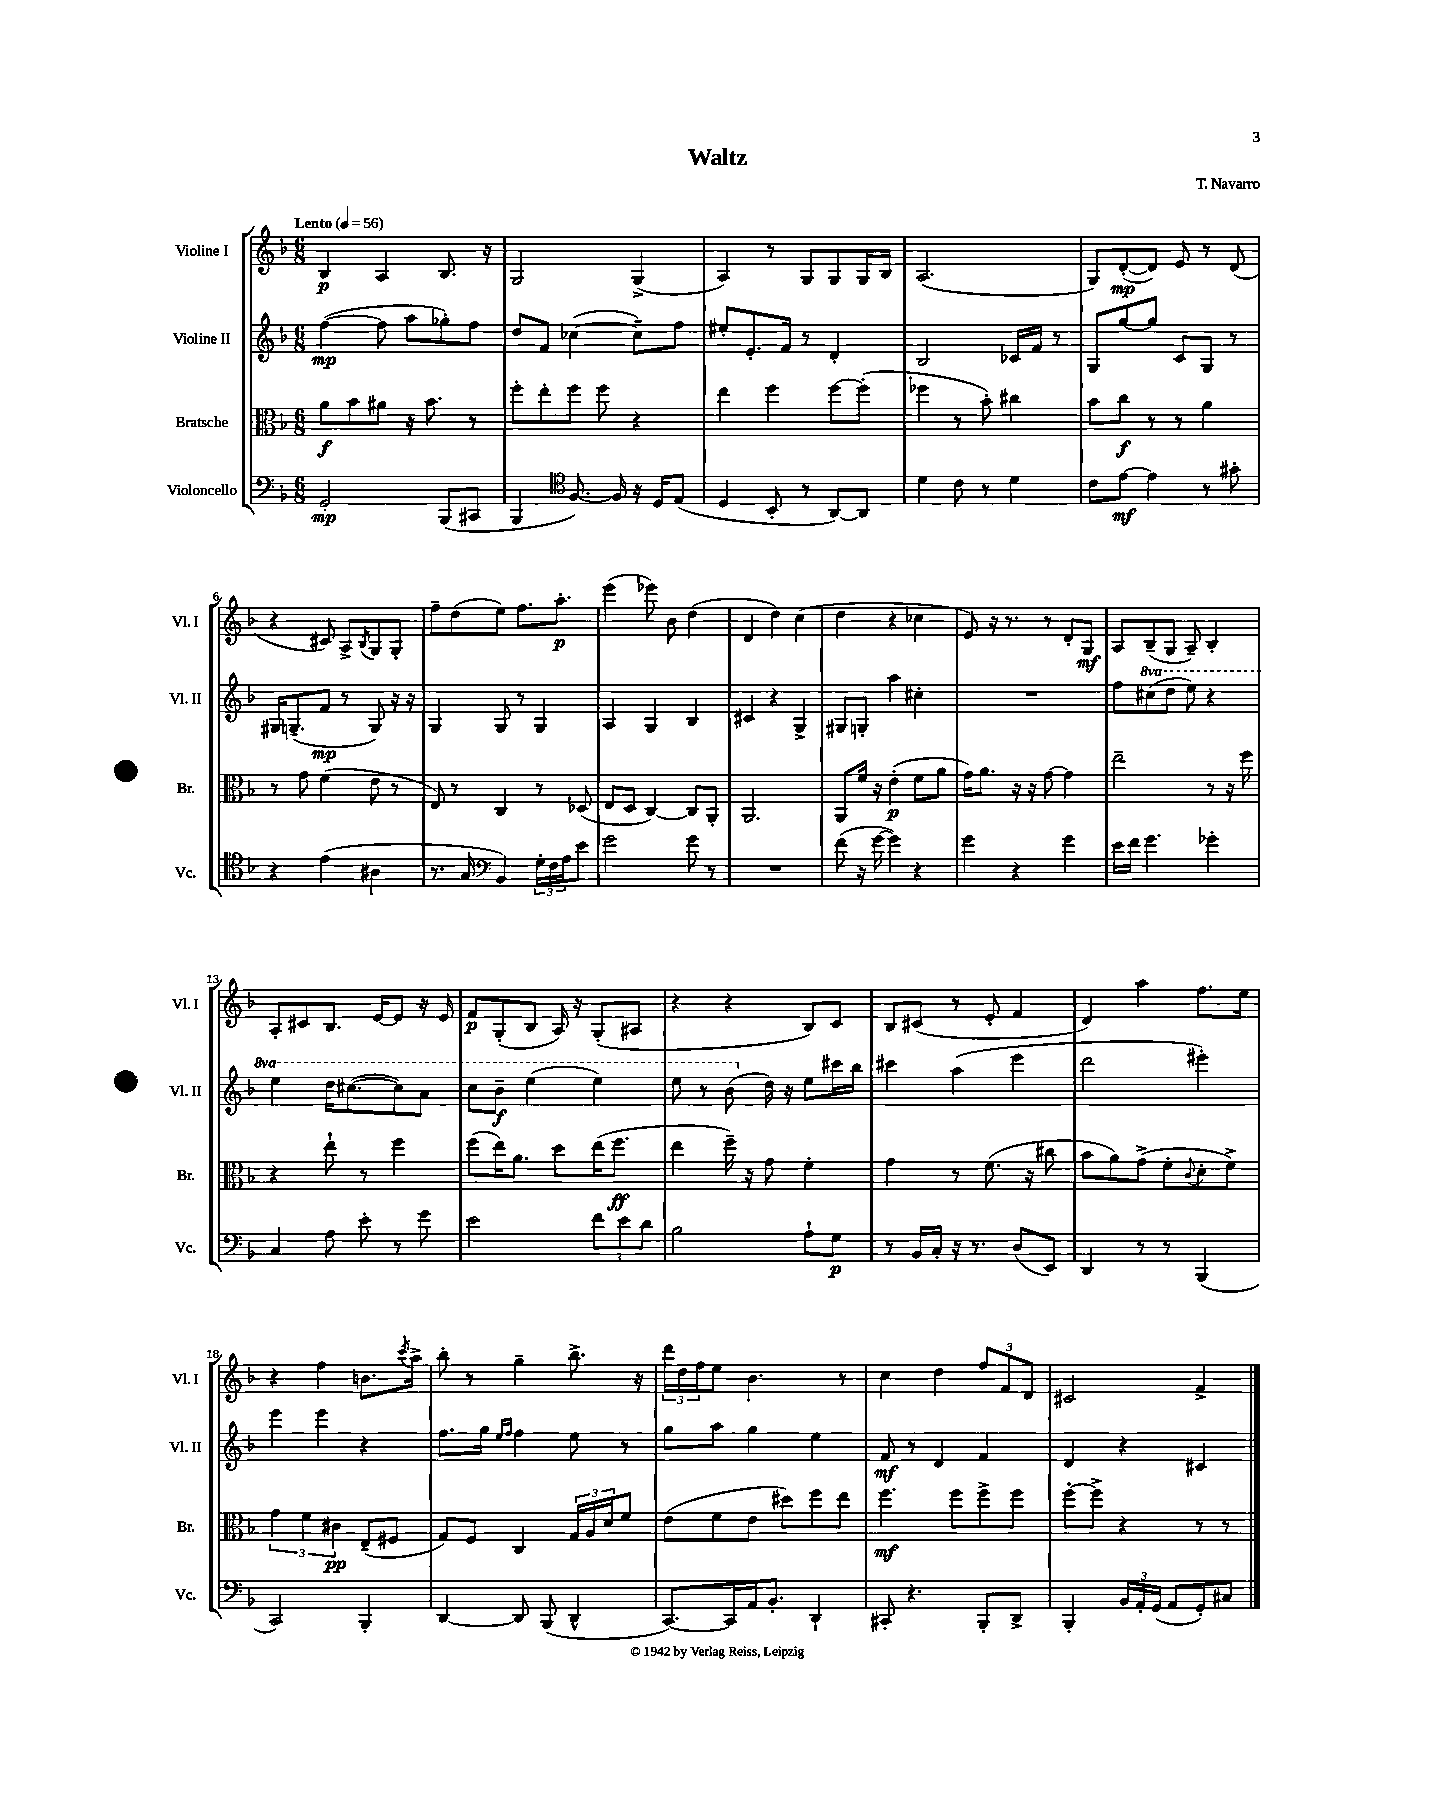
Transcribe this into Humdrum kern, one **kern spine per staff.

**kern	**dynam	**kern	**dynam	**kern	**dynam	**kern	**dynam
*part4	*part4	*part3	*part3	*part2	*part2	*part1	*part1
*staff4	*staff4	*staff3	*staff3	*staff2	*staff2	*staff1	*staff1
*I"Violoncello	*	*I"Bratsche	*	*I"Violine II	*	*I"Violine I	*
*I'Vc.	*	*I'Br.	*	*I'Vl. II	*	*I'Vl. I	*
*clefF4	*	*clefC3	*	*clefG2	*	*clefG2	*
*k[b-]	*	*k[b-]	*	*k[b-]	*	*k[b-]	*
*M6/8	*	*M6/8	*	*M6/8	*	*M6/8	*
*MM56	*	*MM56	*	*MM56	*	*MM56	*
=1	=1	=1	=1	=1	=1	=1	=1
!	!	!	!	!	!	!LO:TX:a:B:t=Lento	!
2GG'/	mp	8a\L	f	([4ff\	mp	4B-/	p
.	.	8b-\	.	.	.	.	.
.	.	8a#X\J	.	8ff\]	.	4A/	.
.	.	16r	.	8aa\L	.	.	.
.	.	8.b-\	.	.	.	.	.
(8BBB-/L	.	.	.	8gg-X'\)	.	8.B-/	.
8CC#X/J	.	8r	.	8ff\J	.	.	.
.	.	.	.	.	.	16r	.
=2	=2	=2	=2	=2	=2	=2	=2
4BBB-/	.	8ff'\L	.	8dd/L	.	2G/	.
.	.	8ee'\	.	8f/J	.	.	.
*clefC4	*	*	*	*	*	*	*
[8.F/)	.	8ff\J	.	([4cc-X\	.	.	.
.	.	8ff\	.	.	.	.	.
16F/]	.	.	.	.	.	.	.
16r	.	4r	.	8cc-~\L])	.	(4G^/	.
16D/KL	.	.	.	.	.	.	.
(8E/J	.	.	.	8ff\J	.	.	.
=3	=3	=3	=3	=3	=3	=3	=3
4D/	.	4ee\	.	8ee#X'/L	.	4A/)	.
.	.	.	.	8.e'/	.	.	.
8BB-'/	.	4ff\	.	.	.	8r	.
.	.	.	.	16f/Jk	.	.	.
8r	.	.	.	8r	.	8G/L	.
[8AA/L)	.	[8ff\L	.	4d'/	.	8G/	.
8AA/J]	.	(8ff'\J]	.	.	.	16G/L	.
.	.	.	.	.	.	16B-/JJ	.
=4	=4	=4	=4	=4	=4	=4	=4
4d\	.	4ff-X\	.	2B-/	.	(2.A/	.
8c\	.	8r	.	.	.	.	.
8r	.	8b-'\)	.	.	.	.	.
4d\	.	4cc#X\	.	16c-X/LL	.	.	.
.	.	.	.	16f/JJ	.	.	.
.	.	.	.	8r	.	.	.
=5	=5	=5	=5	=5	=5	=5	=5
8c\L	.	8b-\L	.	8G/L	.	8G/L)	.
[8e\J	mf	8cc\J	f	[8gg/	.	([8d'/	mp
4e\]	.	8r	.	8gg/J]	.	8d/J])	.
.	.	8r	.	8c/L	.	8e/	.
8r	.	4a\	.	8G/J	.	8r	.
8g#X'\	.	.	.	8r	.	(8d/	.
!!LO:LB:g=z
=6	=6	=6	=6	=6	=6	=6	=6
4r	.	8r	.	16G#X/KL	.	4r	.
.	.	.	.	(8.Gn~/	.	.	.
.	.	8g\	.	.	.	.	.
(4e\	.	(4f\	.	8f/J	mp	8c#X/)	.
.	.	.	.	8r	.	8A^/L	.
.	.	.	.	.	.	8qB-/	.
4A#X\	.	8e\	.	8G/)	.	8G/	.
.	.	8r	.	16r	.	8G'/J	.
.	.	.	.	16r	.	.	.
=7	=7	=7	=7	=7	=7	=7	=7
8.r	.	8E/)	.	4G/	.	8ff~\L	.
.	.	8r	.	.	.	(8dd\	.
16G/	.	.	.	.	.	.	.
*clefF4	*	*	*	*	*	*	*
4BB-/)	.	4C/	.	8G/	.	8ee\J)	.
.	.	.	.	8r	.	8.ff\L	.
24G'\LL	.	8r	.	4G/	.	.	.
24F\	.	.	.	.	.	.	.
.	.	.	.	.	.	8.aa'\J	p
24A\J	.	.	.	.	.	.	.
8e\J	.	(8D-X/	.	.	.	.	.
=8	=8	=8	=8	=8	=8	=8	=8
2g\	.	8E/L	.	4A/	.	(4eee\	.
.	.	8D/J	.	.	.	.	.
.	.	[4C/)	.	4G/	.	8eee-X\)	.
.	.	.	.	.	.	8b-\	.
8g\	.	8C/L]	.	4B-/	.	(4dd\	.
8r	.	8AA'/J	.	.	.	.	.
=9	=9	=9	=9	=9	=9	=9	=9
2.r	.	2.AA/	.	4c#X/	.	4d/	.
.	.	.	.	4r	.	4dd\)	.
.	.	.	.	4G^/	.	(4cc\	.
=10	=10	=10	=10	=10	=10	=10	=10
(8f\	.	8AA/L	.	8G#X/L	.	4dd\	.
16r	.	16f/Jk	.	8Gn'/J	.	.	.
[16g\	.	16r	.	.	.	.	.
4g\])	.	(4e'\	p	4aa\	.	4r	.
4r	.	8f\L	.	4cc#X'\	.	4cc-X\	.
.	.	8a\J	.	.	.	.	.
=11	=11	=11	=11	=11	=11	=11	=11
4g\	.	16g\KL)	.	2.r	.	8e/)	.
.	.	8.a\J	.	.	.	.	.
.	.	.	.	.	.	16r	.
.	.	.	.	.	.	8.r	.
4r	.	16r	.	.	.	.	.
.	.	16r	.	.	.	.	.
.	.	[8g\	.	.	.	8r	.
4g\	.	4g\]	.	.	.	8d'/L	.
.	.	.	.	.	.	8G/J	mf
=12	=12	=12	=12	=12	=12	=12	=12
16e\LL	.	2ee~\	.	8ff\L	.	8A/L	.
16f\JJ	.	.	.	.	.	.	.
*	*	*	*	*8va	*	*	*
4.g\	.	.	.	(8ccc#X\	.	(8B-~/	.
.	.	.	.	8ddd\J	.	8G/J	.
.	.	.	.	8eee\)	.	8A~/)	.
4g-X'\	.	8r	.	4r	.	4B-'/	.
.	.	16r	.	.	.	.	.
.	.	16ff\	.	.	.	.	.
!!LO:LB:g=z
=13	=13	=13	=13	=13	=13	=13	=13
4C/	.	4r	.	4eee\	.	8A'/L	.
.	.	.	.	.	.	8c#X/	.
8A\	.	8ee`\	.	16ddd\KL	.	8.B-/J	.
.	.	.	.	([8.ccc#X\	.	.	.
8e'\	.	8r	.	.	.	.	.
.	.	.	.	.	.	[16e/KL	.
8r	.	4ff\	.	8ccc#\])	.	8e/J]	.
8g\	.	.	.	8aa\J	.	16r	.
.	.	.	.	.	.	16e/	.
=14	=14	=14	=14	=14	=14	=14	=14
2e\	.	(8ff\L	.	8ccc\L	.	8f/L	p
.	.	16ee\K)	.	8bb-~\J	f	(8G'/	.
.	.	8.a\J	.	.	.	.	.
.	.	.	.	(4eee\	.	8B-/J	.
.	.	8dd\L	.	.	.	16A/)	.
.	.	.	.	.	.	16r	.
12f\L	.	(16ee\K	.	4eee\)	.	(8G'/L	.
.	.	8.ff\J	ff	.	.	.	.
12e\	.	.	.	.	.	.	.
.	.	.	.	.	.	8A#X/J	.
12d\J	.	.	.	.	.	.	.
=15	=15	=15	=15	=15	=15	=15	=15
2B-\	.	4ee\	.	8eee\	.	4r	.
.	.	.	.	8r	.	.	.
.	.	16ff~\)	.	(8bb-\	.	4r	.
.	.	16r	.	.	.	.	.
*	*	*	*	*X8va	*	*	*
.	.	8g\	.	16dd\)	.	.	.
.	.	.	.	16r	.	.	.
8A`\L	.	4f'\	.	8ee\L	.	8B-/L)	.
8G\J	p	.	.	16ccc#X\L	.	8c/J	.
.	.	.	.	16bb-\JJ	.	.	.
=16	=16	=16	=16	=16	=16	=16	=16
8r	.	4g\	.	4ccc#X\	.	8B-/L	.
16BB-/LL	.	.	.	.	.	(8c#X/J	.
16C'/JJ	.	.	.	.	.	.	.
16r	.	8r	.	(4aa\	.	8r	.
8.r	.	.	.	.	.	.	.
.	.	(8.f\	.	.	.	8e'/	.
(8D/L	.	.	.	4eee\	.	4f/	.
.	.	16r	.	.	.	.	.
8EE/J)	.	8cc#X\	.	.	.	.	.
=17	=17	=17	=17	=17	=17	=17	=17
4DD/	.	8b-\L	.	2ddd\	.	4d/)	.
.	.	8a\)	.	.	.	.	.
8r	.	(8g^\J	.	.	.	4aa\	.
8r	.	8f'\L	.	.	.	.	.
.	.	8qqc/	.	.	.	.	.
(4BBB-/	.	8d'\	.	4eee#X'\)	.	8.ff\L	.
.	.	8f^\J)	.	.	.	.	.
.	.	.	.	.	.	16ee\Jk	.
!!LO:LB:g=z
=18	=18	=18	=18	=18	=18	=18	=18
2CC/)	.	6g\	.	4eee\	.	4r	.
.	.	6f\	.	.	.	.	.
.	.	.	.	4eee\	.	4ff\	.
.	.	6c#X\	pp	.	.	.	.
4BBB-'/	.	(8E~/L	.	4r	.	8.bn\L	.
.	.	8F#X/J	.	.	.	.	.
.	.	.	.	.	.	8qccc/	.
.	.	.	.	.	.	16aa^\Jk	.
=19	=19	=19	=19	=19	=19	=19	=19
[4DD/	.	8G/L)	.	8.ff\L	.	8bb-'\	.
.	.	8F/J	.	.	.	8r	.
.	.	.	.	16gg\Jk	.	.	.
.	.	.	.	16qqee/LL	.	.	.
.	.	.	.	16qqff/JJ	.	.	.
8DD/]	.	4C/	.	4ff\	.	4gg~\	.
(8BBB-/	.	.	.	.	.	.	.
4DD^^/	.	24G/LL	.	8ee\	.	8.bb-^\	.
.	.	24A/	.	.	.	.	.
.	.	24d/J	.	.	.	.	.
.	.	8f/J	.	8r	.	.	.
.	.	.	.	.	.	16r	.
=20	=20	=20	=20	=20	=20	=20	=20
[8.CC/L)	.	(8e\L	.	8gg\L	.	24ddd\LL	.
.	.	.	.	.	.	24dd\	.
.	.	.	.	.	.	24ff\J	.
.	.	8f\	.	8aa\J	.	8ee\J	.
16CC/L]	.	.	.	.	.	.	.
16AA/J	.	8e\J	.	4gg\	.	4.b-\	.
8.BB-'/J	.	.	.	.	.	.	.
.	.	8dd#X\L)	.	.	.	.	.
4DD`/	.	8ff\	.	4ee\	.	.	.
.	.	8ee\J	.	.	.	8r	.
=21	=21	=21	=21	=21	=21	=21	=21
8CC#X'/	.	4.ff\	mf	8f/	mf	4cc\	.
4.r	.	.	.	8r	.	.	.
.	.	.	.	4d/	.	4dd\	.
.	.	8ff\L	.	.	.	.	.
8BBB-'/L	.	8ff^\	.	4f/	.	12ff/L	.
.	.	.	.	.	.	12f/	.
8DD^/J	.	8ff\J	.	.	.	.	.
.	.	.	.	.	.	12d/J	.
=22	=22	=22	=22	=22	=22	=22	=22
4BBB-'/	.	[8ff'\L	.	4d/	.	2c#X/	.
.	.	8ff^\J]	.	.	.	.	.
24BB-/LL	.	4r	.	4r	.	.	.
24AA'/	.	.	.	.	.	.	.
(24GG/JJ	.	.	.	.	.	.	.
8AA/L	.	.	.	.	.	.	.
8GG'/)	.	8r	.	4c#X/	.	4f^/	.
8C#X/J	.	8r	.	.	.	.	.
==	==	==	==	==	==	==	==
*-	*-	*-	*-	*-	*-	*-	*-
